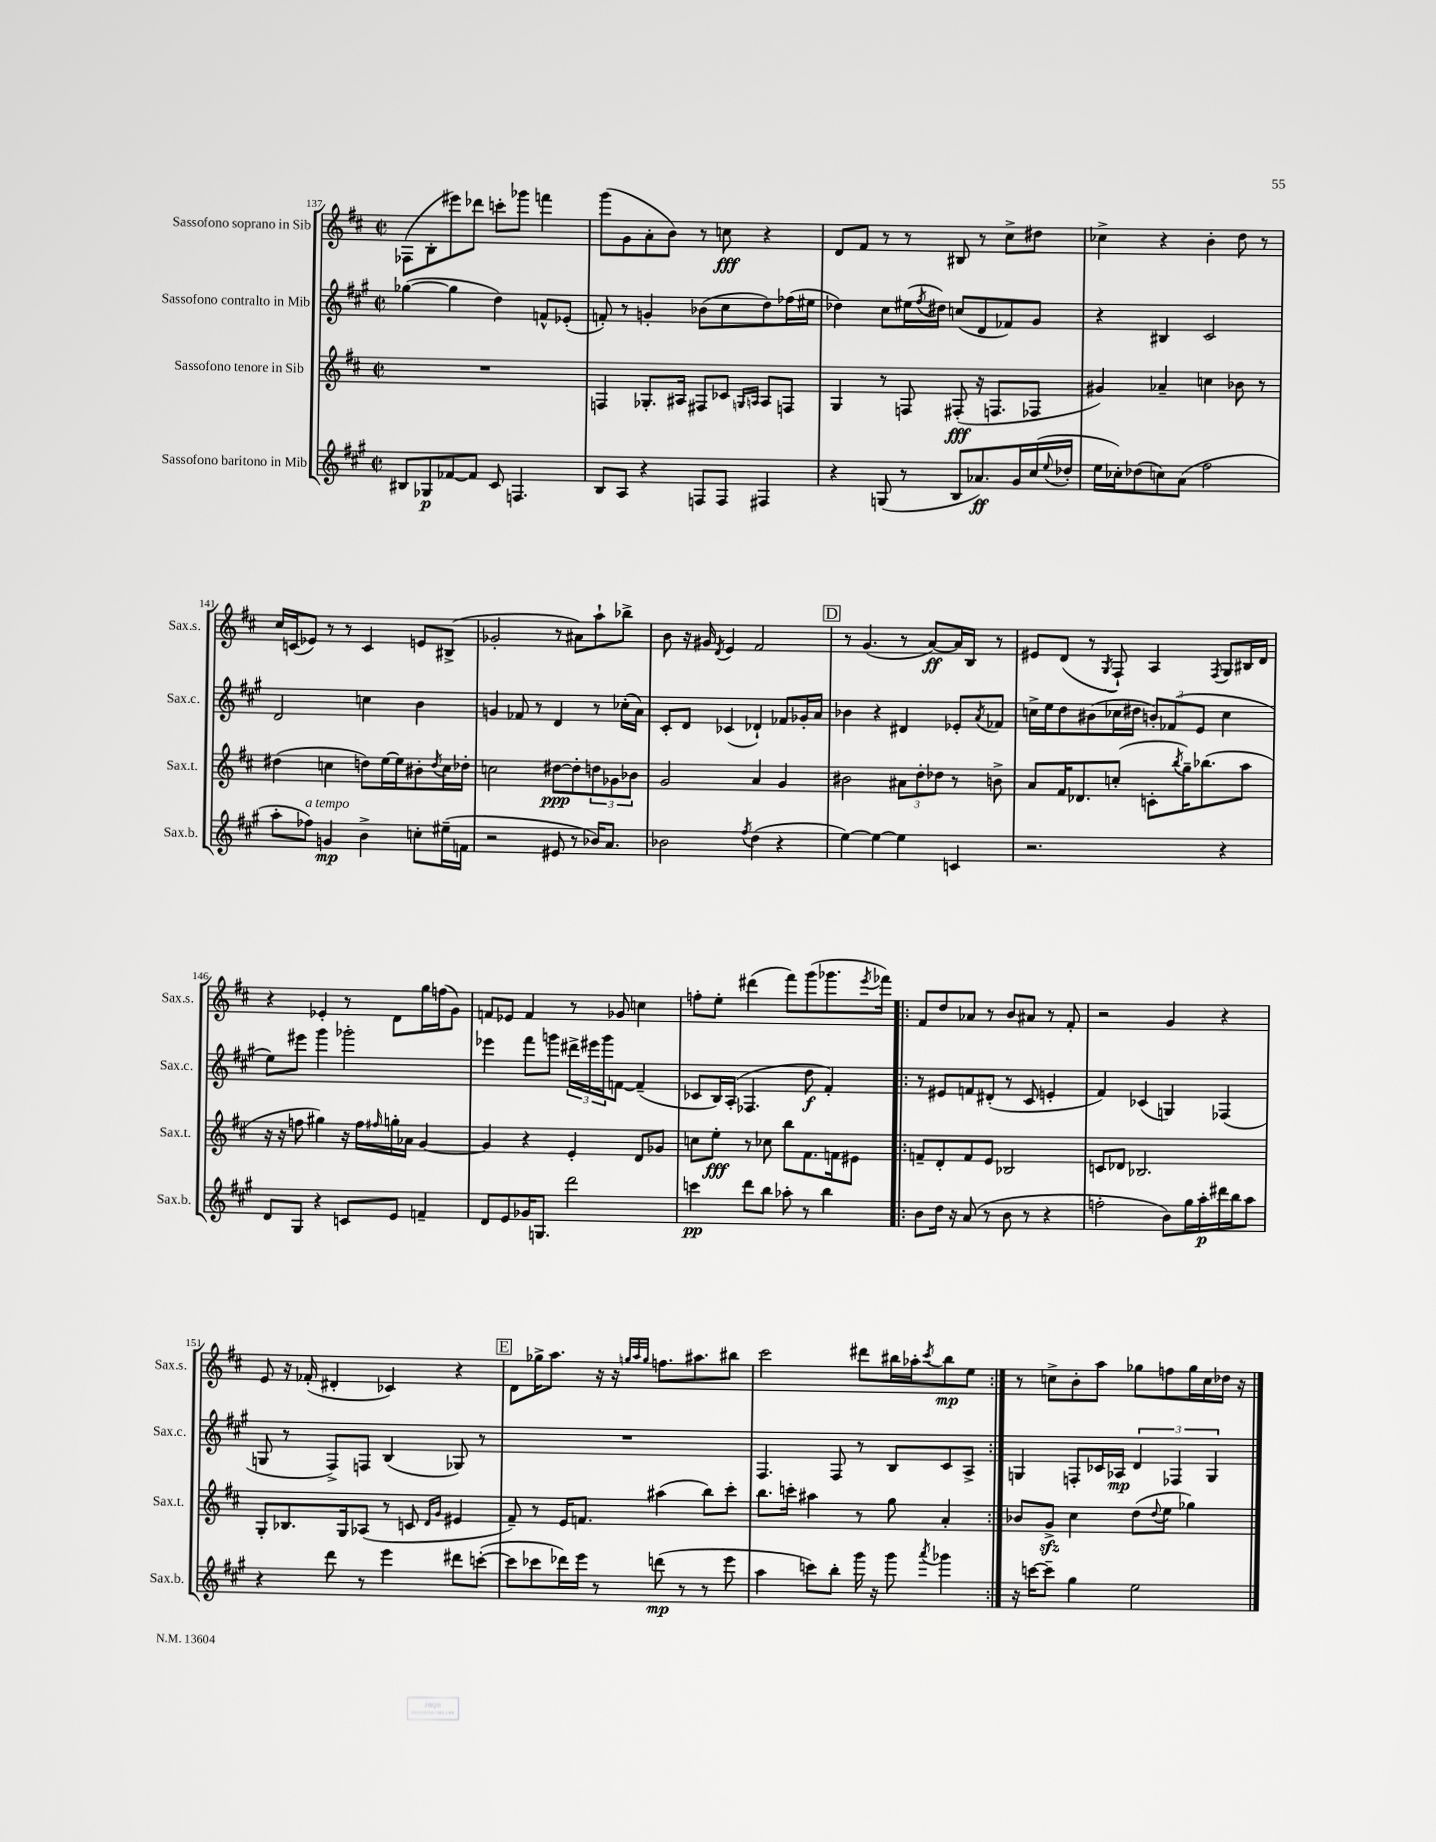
<<
\new StaffGroup <<
\new Staff = "s0" \with { instrumentName = "Sassofono soprano in Sib" shortInstrumentName = "Sax.s." } {
    \clef treble \key d \major \defaultTimeSignature \time 2/2
    fes8( b8-. eis'''8) des'''8 c'''8-. ges'''8 f'''4 |
    g'''8( g'8 a'8-. b'8) r8 c''8\fff r4 |
    d'8 fis'8 r8 r8 bis8 r8 cis''8-> dis''8 |
    ces''4-> r4 b'4-. d''8 r8 |
    cis''16 c'16( ees'8) r8 r8 c'4 e'8 bis8->( |
    ges'2-. r8 ais'8) a''8-! bes''8-> |
    b'8 r16 gis'16 \acciaccatura { d'8 } e'4 fis'2 |
    \mark \markup { \box "D" } r8 g'4.( r8 a'8~\ff) a'16 b16 r8 |
    eis'8 d'8( r8 \acciaccatura { g8 } fis8-!) a4 \acciaccatura { fis8 } g8 bis16 d'16 |
    r4 ees'4-. r8 d'8 g''16 f''16( g'8) |
    f'8 ees'8 f'4 r8 ges'8 c''4 |
    f''8-. e''8-. dis'''4( fis'''8) g'''8( ges'''8. \acciaccatura { e'''8 } fes'''16) |
    \repeat volta 2 { fis'8 d''8 aes'8 r8 b'8 ais'8 r8 fis'8-. |
    r2 g'4 r4 |
    e'8 r16 fes'16-.( dis'4-. ces'4) r4 |
    \mark \markup { \box "E" } d'8 ges''16-> a''8. r16 r16 \grace { g''32 a''32 g''32 } f''8. ais''8. bis''8 |
    cis'''2 dis'''8 bis''16 aes''16-. \acciaccatura { cis'''8 } bis''8\mp e''8 | }
    r8 c''8-> b'8-. a''8 ges''8 f''8 ges''16 c''16 des''16 r16 \bar "|." |
}
\new Staff = "s1" \with { instrumentName = "Sassofono contralto in Mib" shortInstrumentName = "Sax.c." } {
    \clef treble \key a \major \defaultTimeSignature \time 2/2
    ges''4~( ges''4 d''4) f'8-^ ees'8-.( |
    f'8-.) r8 g'4-. bes'8( cis''8 d''8) fes''16( eis''16 |
    des''4) cis''8 eis''16( \acciaccatura { fis''8 } dis''16) c''8( d'8 fes'8) gis'8 |
    r4 bis4 cis'2 |
    d'2 c''4 b'4 |
    g'4 fes'8 r8 d'4 r8 ces''16-.( a'16) |
    cis'8-. d'8 ces'4( des'4-!) fes'8 ges'16-. a'16 |
    \mark \markup { \box "D" } bes'4 r4 dis'4 ees'8-. \acciaccatura { a'8 } fes'8 |
    c''16-> e''16 d''8 bis'8( ces''16 dis''16 \tuplet 3/2 { b'8-.) fes'8( e'8 } ces''4 |
    e''8) eis'''8 gis'''4 ges'''2-. |
    ees'''4 fis'''8 g'''8 \tuplet 3/2 { dis'''16-> eis'''16 g'''16 } f'8~ f'4--( |
    ces'8 b16) a16-.( fes4. d''8\f fis'4-.) |
    \repeat volta 2 { r8 eis'8 f'8 dis'8-.( r8 cis'8 e'4-. |
    fis'4) ces'4( g4) fes4( |
    g8 r8 fis8->) f8 b4( ges8) r8 |
    \mark \markup { \box "E" } R1 |
    fis4. fis8 r8 b8 cis'8 a8-> | }
    g4 f8-. ces'16 aes16\mp \tuplet 3/2 { d'4 fes4 g4 } \bar "|." |
}
\new Staff = "s2" \with { instrumentName = "Sassofono tenore in Sib" shortInstrumentName = "Sax.t." } {
    \clef treble \key d \major \defaultTimeSignature \time 2/2
    R1 |
    f4 ges8.-. ais16 fis8 ces'8 \grace { g16 a16 } a8 f8 |
    g4 r8 f8 fis8-.\fff( r16 f8. fes8 |
    gis'4) aes'4-- c''4 bes'8 r8 |
    dis''4( c''4 d''8) e''16~ e''16 bis'8-. \acciaccatura { d''8 } c''16 des''16-. |
    c''2 dis''8~\ppp dis''8-. \tuplet 3/2 { d''8 ges'8 bes'8 } |
    g'2 a'4 g'4 |
    \mark \markup { \box "D" } bis'2 \tuplet 3/2 { ais'8 d''8-. des''8 } r8 b'8-> |
    a'8 fis'16 des'8. c''8-.( c'8-. \acciaccatura { b''8 } g''16--) bes''8.( a''8 |
    r16 r16 f''8 gis''4) r16 f''16 \grace { fis''16 } g''16-. aes'16 g'4~ |
    g'4 r4 e'4-. d'8 ges'8 |
    c''8 e''8-.\fff r8 ces''8 b''8 fis'8. f'16 eis'8 |
    \repeat volta 2 { f'8-- d'8-. f'8 e'8 bes2 |
    c'8 des'8 bes2. |
    g8-. bes8. g16 aes8( r8 c'8 \grace { d'16 g'16 } eis'4 |
    \mark \markup { \box "E" } fis'8--) r8 e'16 f'8. ais''4( b''8) cis'''8-. |
    b''8. c'''16-. ais''4 r8 g''8 a'4-. | }
    bes'8 g'8->\sfz cis''4 d''8( \appoggiatura { d''8 } e''8 ges''4) \bar "|." |
}
\new Staff = "s3" \with { instrumentName = "Sassofono baritono in Mib" shortInstrumentName = "Sax.b." } {
    \clef treble \key a \major \defaultTimeSignature \time 2/2
    bis8 ges8\p fes'8~ fes'8 cis'8 f4. |
    b8 a8 r4 f8 f8 fis4 |
    r4 g8( r8 b8 aes'8.\ff) gis'16 cis''16( \appoggiatura { e''8 } des''16-. |
    e''16 ces''16-.) des''8( c''8) a'8( fis''2 |
    a''8-. fes''8^\markup { \italic "a tempo" }) g'4\mp b'4-> c''8-. eis''16--( f'16 |
    r2 eis'8 r8 bes'16) a'8. |
    bes'2 \acciaccatura { fis''8 } d''4( r4 |
    \mark \markup { \box "D" } e''4~) e''4~ e''4 c'4 |
    r2. r4 |
    d'8 gis8 r4 c'8 e'8 f'4-- |
    d'8 e'8 ges'16 g8. d'''2 |
    c'''4\pp d'''8 b''8 aes''8-. r8 b''4 |
    \repeat volta 2 { b'8 d''16 r16 a'8( r8 b'8 r8 r4 |
    f''2-. b'8) gis''16 a''16-.\p dis'''16 b''16 a''8 |
    r4 d'''8 r8 e'''4 dis'''8 c'''8~-.( |
    \mark \markup { \box "E" } c'''8 ces'''8 des'''16) e'''16 r8 d'''8\mp( r8 r8 e'''8 |
    a''4 c'''8) b''8-. gis'''16 r16 gis'''8 \acciaccatura { a'''8 } ges'''4 | }
    r16 c'''16~ c'''8-- gis''4 e''2 \bar "|." |
}
>>
>>
\layout { \context { \Score currentBarNumber = #137 } }
